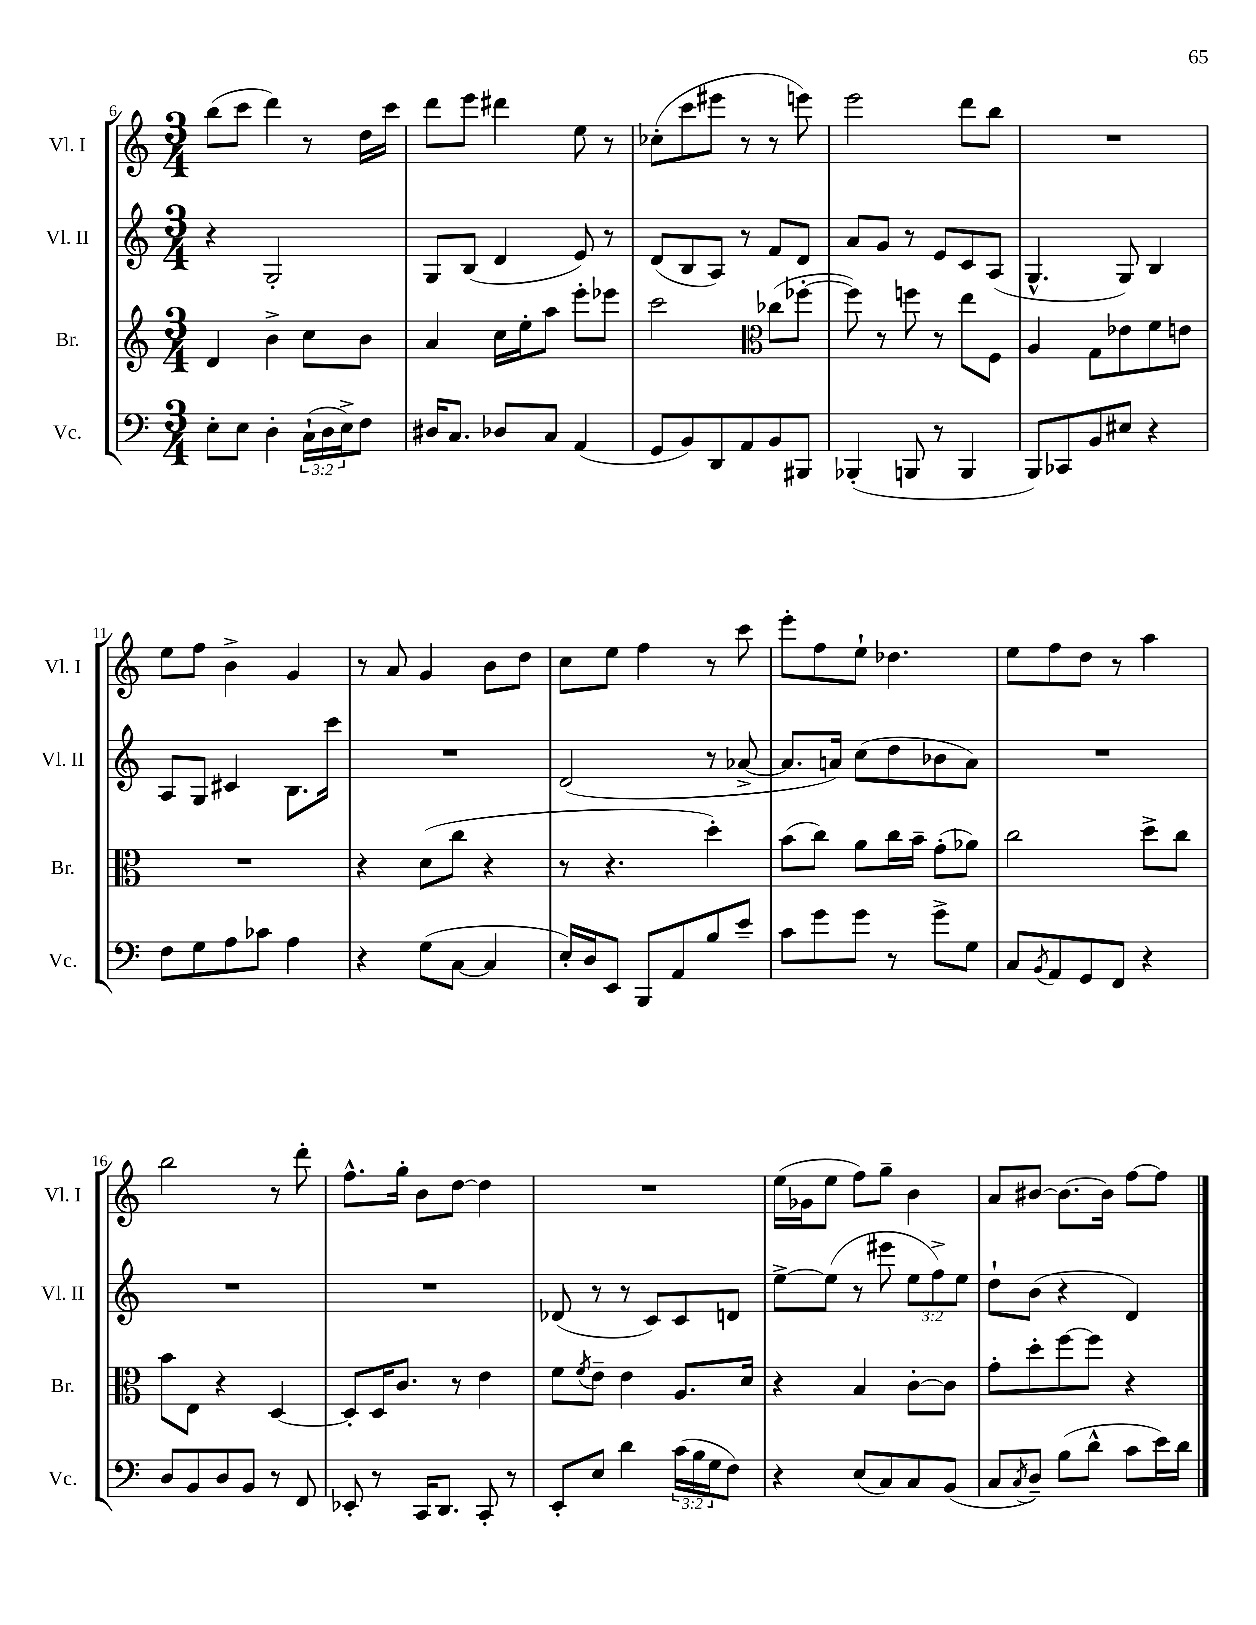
<<
\new StaffGroup <<
\new Staff = "s0" \with { instrumentName = "Vl. I" shortInstrumentName = "Vl. I" } {
    \clef treble \key c \major \numericTimeSignature \time 3/4
    b''8( c'''8 d'''4) r8 d''16 c'''16 |
    d'''8 e'''8 dis'''4 e''8 r8 |
    ces''8-.( c'''8 eis'''8 r8 r8 e'''8) |
    e'''2 d'''8 b''8 |
    R2. |
    e''8 f''8 b'4-> g'4 |
    r8 a'8 g'4 b'8 d''8 |
    c''8 e''8 f''4 r8 c'''8 |
    e'''8-. f''8 e''8-! des''4. |
    e''8 f''8 d''8 r8 a''4 |
    b''2 r8 d'''8-. |
    f''8.-^ g''16-. b'8 d''8~ d''4 |
    R2. |
    e''16( ges'16 e''8 f''8) g''8-- b'4 |
    a'8 bis'8~ bis'8.~ bis'16 f''8~ f''8 \bar "|." |
}
\new Staff = "s1" \with { instrumentName = "Vl. II" shortInstrumentName = "Vl. II" } {
    \clef treble \key c \major \numericTimeSignature \time 3/4 \override Staff.TupletNumber.text = #tuplet-number::calc-fraction-text
    r4 g2-. |
    g8 b8( d'4 e'8) r8 |
    d'8( b8 a8) r8 f'8 d'8 |
    a'8 g'8 r8 e'8 c'8 a8( |
    g4.-^ g8) b4 |
    a8 g8 cis'4 b8. c'''16 |
    R2. |
    d'2( r8 aes'8~-> |
    aes'8. a'16) c''8( d''8 bes'8 a'8) |
    R2. |
    R2. |
    R2. |
    des'8( r8 r8 c'8) c'8 d'8 |
    e''8~-> e''8( r8 eis'''8 \tuplet 3/2 { e''8 f''8->) e''8 } |
    d''8-! b'8( r4 d'4) \bar "|." |
}
\new Staff = "s2" \with { instrumentName = "Br." shortInstrumentName = "Br." } {
    \clef treble \key c \major \numericTimeSignature \time 3/4
    d'4 b'4-> c''8 b'8 |
    a'4 c''16 e''16-. a''8 e'''8-. ees'''8 |
    c'''2 \clef alto ces''8( fes''8~-. |
    fes''8) r8 f''8 r8 e''8 f8 |
    a4 g8 ees'8 f'8 e'8 |
    R2. |
    r4 d'8( c''8 r4 |
    r8 r4. d''4-.) |
    b'8( c''8) a'8 c''16 b'16-- g'8-.( aes'8) |
    c''2 d''8-> c''8 |
    b'8 e8 r4 d4~ |
    d8-. d16 c'8. r8 e'4 |
    f'8 \acciaccatura { f'8 } e'8-- e'4 a8. d'16 |
    r4 b4 c'8~-. c'8 |
    g'8-. d''8-. f''8~ f''8 r4 \bar "|." |
}
\new Staff = "s3" \with { instrumentName = "Vc." shortInstrumentName = "Vc." } {
    \clef bass \key c \major \numericTimeSignature \time 3/4 \override Staff.TupletNumber.text = #tuplet-number::calc-fraction-text
    e8-. e8 d4-. \tuplet 3/2 { c16-!( d16 e16->) } f8 |
    dis16 c8. des8 c8 a,4( |
    g,8 b,8) d,8 a,8 b,8 bis,,8 |
    bes,,4-.( b,,8 r8 b,,4 |
    b,,8) ces,8 b,8 eis8 r4 |
    f8 g8 a8 ces'8 a4 |
    r4 g8( c8~ c4 |
    e16-.) d16 e,8 b,,8 a,8 b8 e'8-- |
    c'8 g'8 g'8 r8 g'8-> g8 |
    c8 \acciaccatura { b,8 } a,8 g,8 f,8 r4 |
    d8 b,8 d8 b,8 r8 f,8 |
    ees,8-. r8 c,16 d,8. c,8-. r8 |
    e,8-. e8 d'4 \tuplet 3/2 { c'16( b16 g16 } f8) |
    r4 e8( c8) c8 b,8( |
    c8 \acciaccatura { c8 } d8--) b8( d'8-^ c'8 e'16) d'16 \bar "|." |
}
>>
>>
\layout { \context { \Score currentBarNumber = #6 } }
